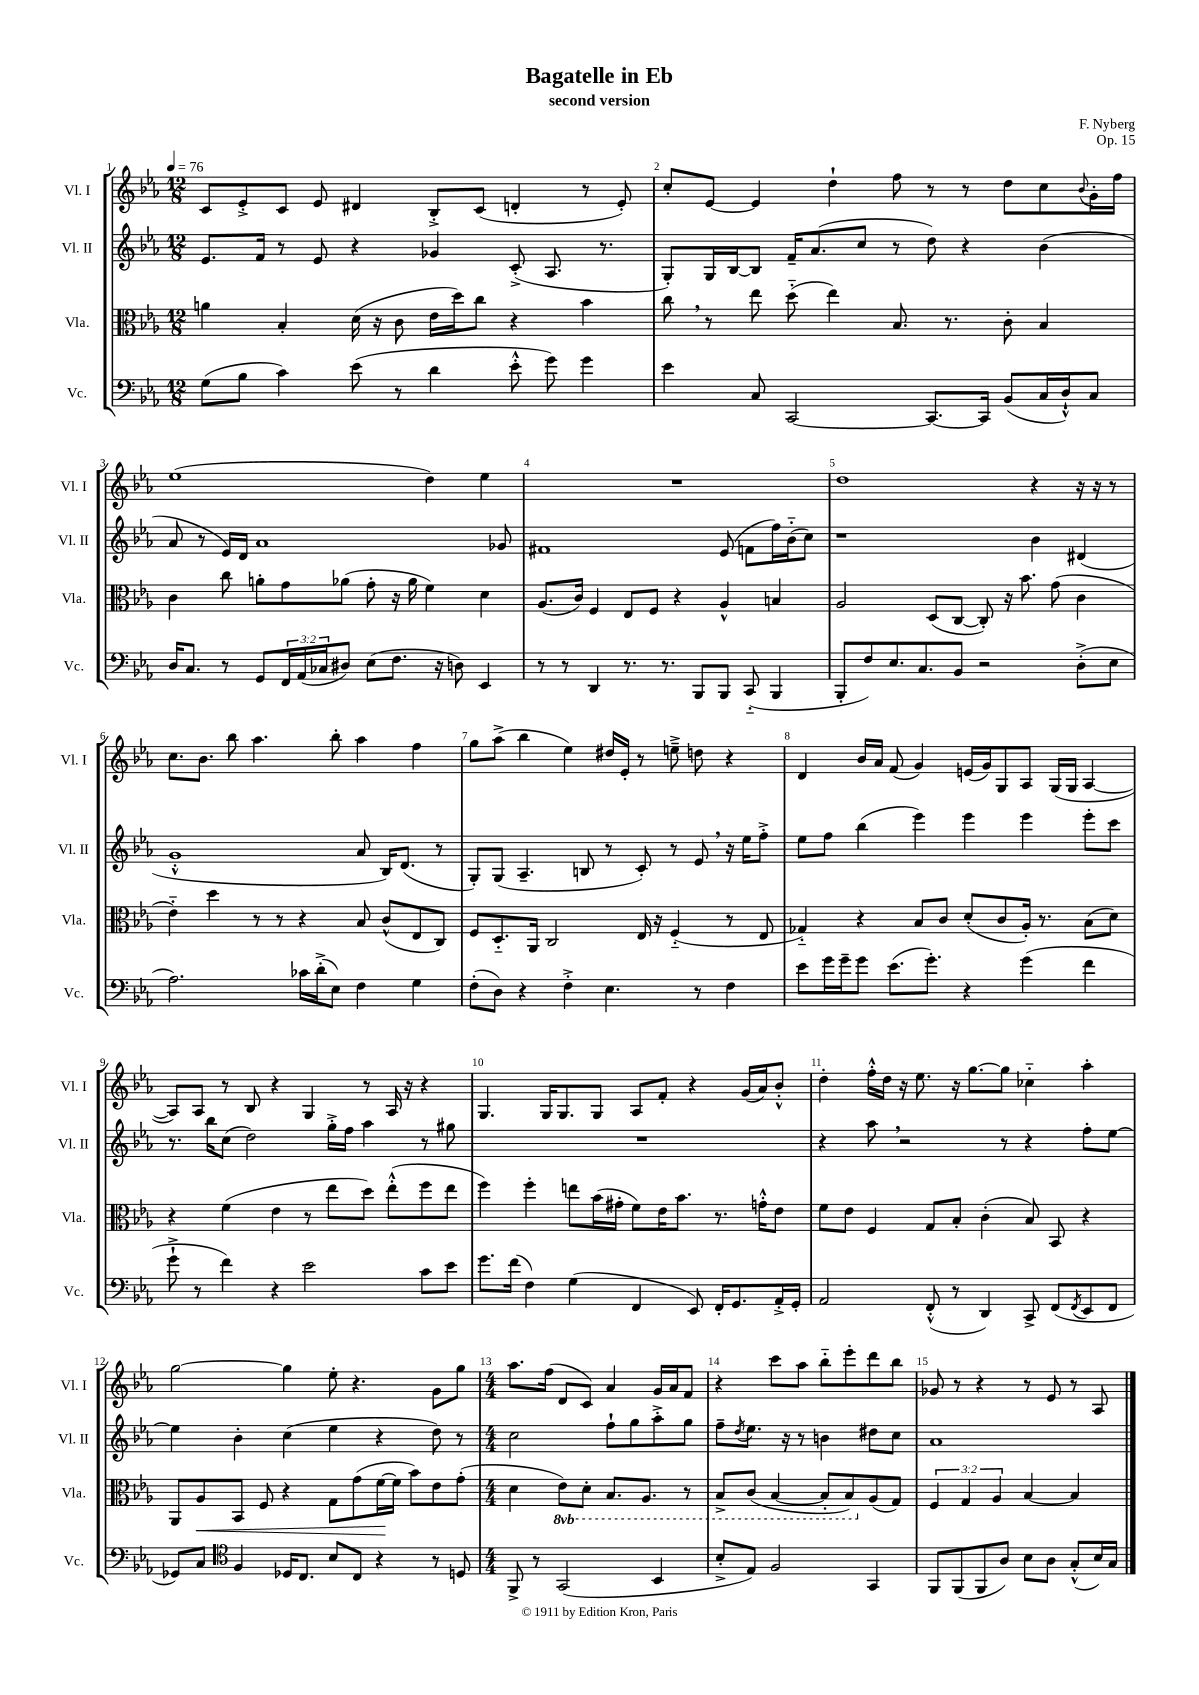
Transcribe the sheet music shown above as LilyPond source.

\header { title = "Bagatelle in Eb" composer = "F. Nyberg" subtitle = "second version" opus = "Op. 15" }
<<
\new StaffGroup <<
\new Staff = "s0" \with { instrumentName = "Vl. I" shortInstrumentName = "Vl. I" } {
    \clef treble \key ees \major \numericTimeSignature \time 12/8 \tempo 4 = 76
    c'8 ees'8-.-> c'8 ees'8 dis'4 bes8-.-> c'8( d'4-. r8 ees'8-.) |
    c''8-. ees'8~ ees'4 d''4-! f''8 r8 r8 d''8 c''8 \appoggiatura { bes'8 } g'16-. f''16 |
    ees''1( d''4) ees''4 |
    R1. |
    d''1 r4 r16 r16 r8 |
    c''8. bes'8. bes''8 aes''4. bes''8-. aes''4 f''4 |
    g''8 aes''8->( bes''4 ees''4) dis''16 ees'16-. r8 e''8---> d''8 r4 |
    d'4 bes'16 aes'16 f'8( g'4) e'16( g'16) g8 aes8 g16( g16 aes4~ |
    aes8) aes8 r8 bes8 r4 g4 r8 aes16 r16 r4 |
    g4. g16 g8. g8 aes8 f'8-. r4 g'16( aes'16) bes'8-.-^ |
    d''4-. f''16-.-^ d''16 r16 ees''8. r16 g''8.~ g''8 ces''4-_ aes''4-. |
    g''2~ g''4 ees''8-. r4. g'8 g''8 |
    \numericTimeSignature \time 4/4 aes''8. f''16( d'8 c'8) aes'4 g'16 aes'16 f'8 |
    r4 c'''8 aes''8 bes''8-_ ees'''8-. d'''8 bes''8 |
    ges'8 r8 r4 r8 ees'8 r8 aes8 \bar "|." |
}
\new Staff = "s1" \with { instrumentName = "Vl. II" shortInstrumentName = "Vl. II" } {
    \clef treble \key ees \major \numericTimeSignature \time 12/8
    ees'8. f'16 r8 ees'8 r4 ges'4 c'8-.->( aes8. r8. |
    g8-.) g16 bes16~ bes8 f'16-- aes'8.( c''8 r8 d''8) r4 bes'4( |
    aes'8 r8 ees'16) d'16 aes'1 ges'8 |
    fis'1 ees'8( f'8 f''16) bes'16-_( c''8) |
    r1 bes'4 dis'4( |
    g'1-.-^ aes'8 bes16) d'8.( r8 |
    g8-.) g8( aes4.-- b8 r8 c'8-.) r8 ees'8 \breathe r16 ees''16 f''8-.-> |
    ees''8 f''8 bes''4( ees'''4) ees'''4 ees'''4 ees'''8-. c'''8 |
    r8. bes''16 c''8( d''2) g''16-.-> f''16 aes''4 r8 gis''8 |
    R1. |
    r4 aes''8 \breathe r2 r8 r4 f''8-. ees''8~ |
    ees''4 bes'4-. c''4( ees''4 r4 d''8) r8 |
    \numericTimeSignature \time 4/4 c''2 f''8-! g''8 aes''8-.-> g''8 |
    f''8-- \acciaccatura { d''8 } ees''8. r16 r8 b'4 dis''8 c''8 |
    aes'1 \bar "|." |
}
\new Staff = "s2" \with { instrumentName = "Vla." shortInstrumentName = "Vla." } {
    \clef alto \key ees \major \numericTimeSignature \time 12/8 \override Staff.TupletNumber.text = #tuplet-number::calc-fraction-text \set Staff.ottavationMarkups = #ottavation-simple-ordinals
    a'4 bes4-. d'16( r16 c'8 ees'16 d''16) c''8 r4 bes'4 |
    c''8 \breathe r8 ees''8 d''8-_( ees''4) bes8. r8. c'8-. bes4 |
    c'4 c''8 a'8-. g'8 aes'8( g'8-. r16 aes'16 f'4) d'4 |
    aes8.( c'16) f4 ees8 f8 r4 aes4-^ b4 |
    aes2 d8( c8~ c8-.) r16 bes'8. g'8( c'4 |
    ees'4-_) d''4 r8 r8 r4 bes8 c'8-^( ees8 c8) |
    f8 d8.-_ aes,16 c2 ees16 r16 f4-_( r8 ees8 |
    ges4-_) r4 bes8 c'8 d'8-.( c'8 aes16-.) r8. bes8( d'8) |
    r4 f'4( ees'4 r8 ees''8 d''8) ees''8-.-^( f''8 ees''8 |
    f''4) f''4-. e''8 bes'16( gis'16-. f'8) ees'16 bes'8. r8. g'16-.-^ ees'8 |
    f'8 ees'8 f4 g8 bes8-. c'4-.( bes8) bes,8 r4 |
    aes,8 aes8\< bes,8 f8 r4 g8 g'8( f'16~\! f'16 bes'8) ees'8 g'8-.( |
    \numericTimeSignature \time 4/4 d'4 \ottava #-1 ees8) d8-. bes,8. aes,8. r8 |
    bes,8-> c8( bes,4~ bes,8-. bes,8) \ottava #0 aes8( g8) |
    \tuplet 3/2 { f4 g4 aes4 } bes4~ bes4 \bar "|." |
}
\new Staff = "s3" \with { instrumentName = "Vc." shortInstrumentName = "Vc." } {
    \clef bass \key ees \major \numericTimeSignature \time 12/8 \override Staff.TupletNumber.text = #tuplet-number::calc-fraction-text
    g8( bes8 c'4) ees'8( r8 d'4 ees'8-.-^ g'8) g'4 |
    ees'4 c8 c,2~ c,8.~ c,16 bes,8( c16 d16-!-^) c8 |
    d16 c8. r8 g,8 \tuplet 3/2 { f,16 aes,16( ces16 } dis8) ees8( f8. r16 d8) ees,4 |
    r8 r8 d,4 r8. r8. bes,,8 bes,,8 c,8-_( bes,,4 |
    bes,,8-. f8) ees8. c8. bes,8 r2 d8-.->( ees8 |
    aes2.) ces'16 d'16-.->( ees8) f4 g4 |
    f8-.( d8) r4 f4-.-> ees4. r8 f4 |
    ees'8 g'16 g'16-- g'8 ees'8.( g'8.-.) r4 g'4( f'4 |
    g'8-!-> r8 f'4) r4 ees'2 c'8 ees'8 |
    g'8. f'16( f4) g4( f,4 ees,8) f,16-. g,8. aes,16-.-> g,16-. |
    aes,2 f,8-.-^( r8 d,4) c,8-> f,8( \acciaccatura { f,8 } ees,8 f,8 |
    ges,8) c8 \clef tenor f4 des16 c8. bes8 c8 r4 r8 d8 |
    \numericTimeSignature \time 4/4 f,8-> r8 g,2( bes,4 |
    bes8-.-> ees8) f2 g,4 |
    f,8 f,8( f,8 aes8) bes8 aes8 g8-.-^( bes16) g16 \bar "|." |
}
>>
>>
\layout { \context { \Score \override BarNumber.break-visibility = ##(#f #t #t) barNumberVisibility = #all-bar-numbers-visible } }
